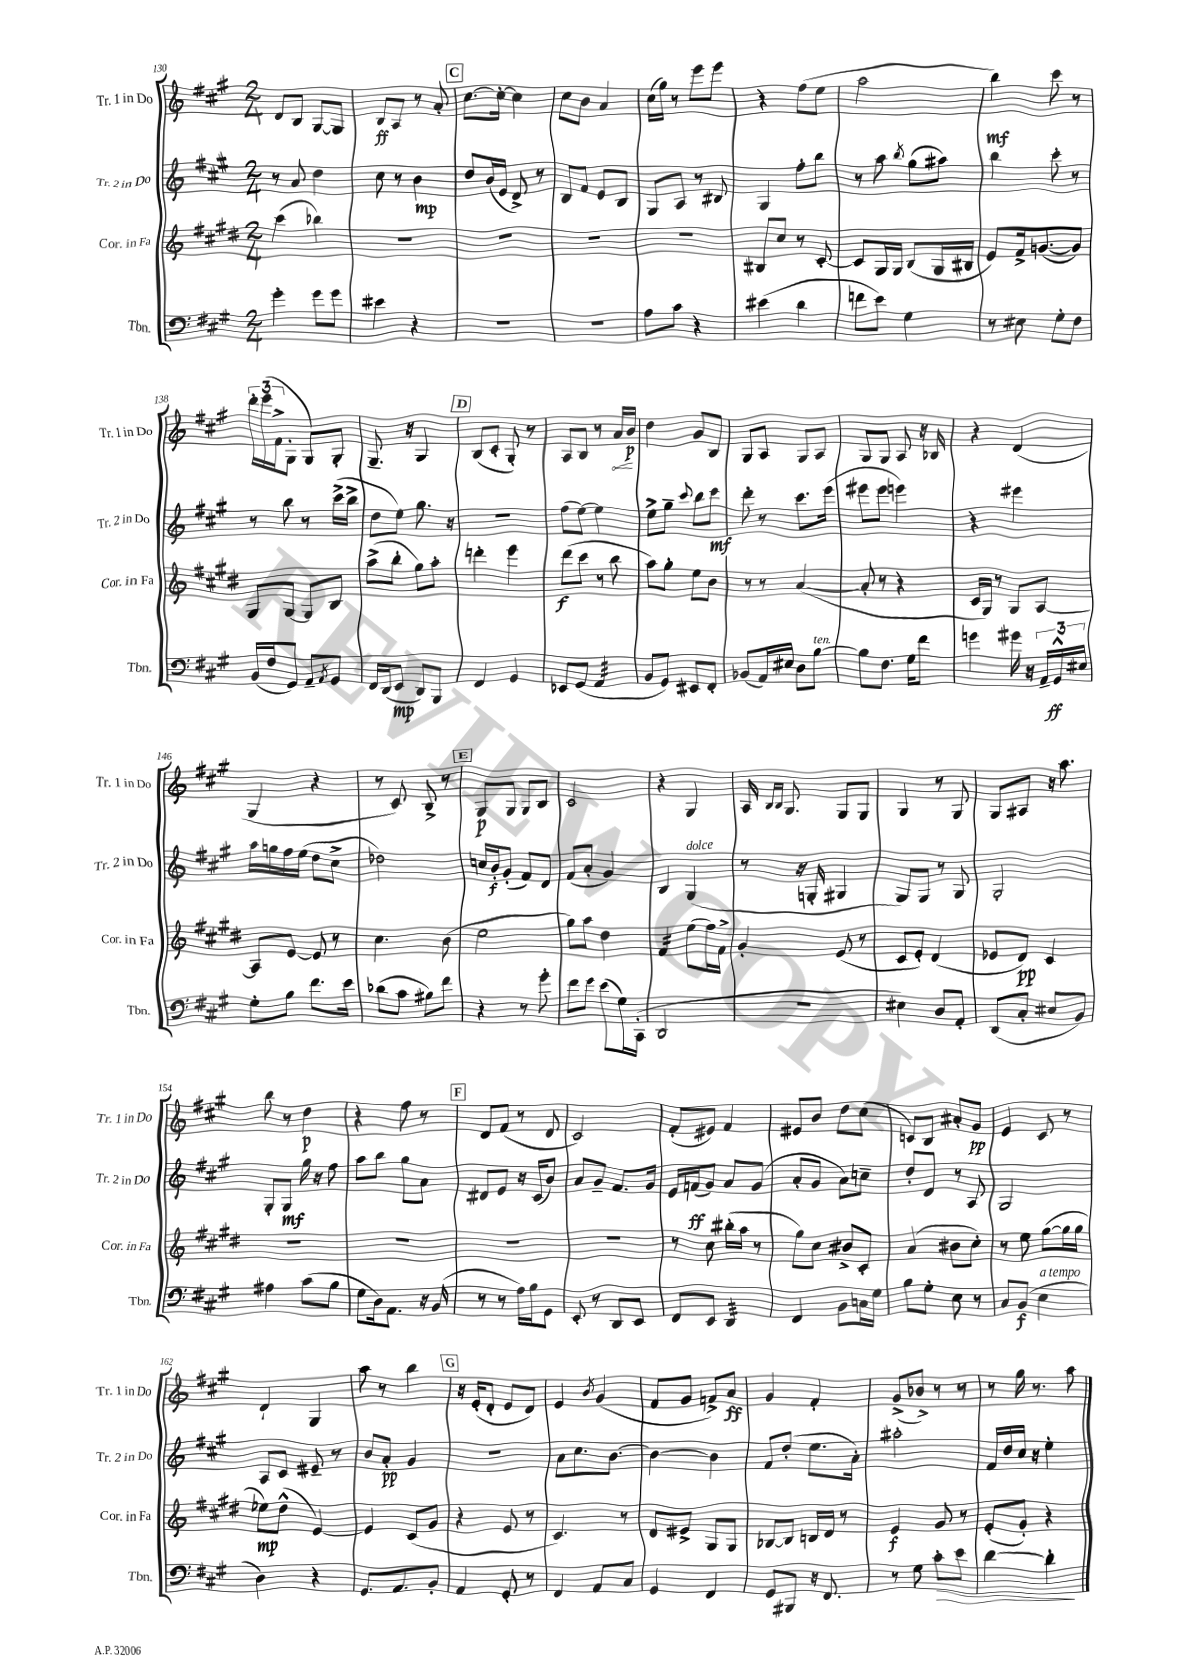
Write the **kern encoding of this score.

**kern	**dynam	**kern	**dynam	**kern	**dynam	**kern	**dynam
*part4	*part4	*part3	*part3	*part2	*part2	*part1	*part1
*staff4	*staff4	*staff3	*staff3	*staff2	*staff2	*staff1	*staff1
*I"Tbn.	*	*I"Cor. in Fa	*	*I"Tr. 2 in Do	*	*I"Tr. 1 in Do	*
*I'Tbn.	*	*I'Cor. in Fa	*	*I'Tr. 2 in Do	*	*I'Tr. 1 in Do	*
*clefF4	*	*clefG2	*	*clefG2	*	*clefG2	*
*k[f#c#g#]	*	*k[f#c#g#d#]	*	*k[f#c#g#]	*	*k[f#c#g#]	*
*M2/4	*	*M2/4	*	*M2/4	*	*M2/4	*
=130	=130	=130	=130	=130	=130	=130	=130
4g#'\	.	(4ccc#\	.	8r	.	8d/L	.
.	.	.	.	8a/	.	8B/J	.
8g#\L	.	4bb-X\)	.	4dd\	.	[8G#/L	.
8g#\J	.	.	.	.	.	8G#/J]	.
=131	=131	=131	=131	=131	=131	=131	=131
4e#X\	.	2r	.	8cc#\	.	8B/L	ff
.	.	.	.	8r	.	8A/J	.
4r	.	.	.	4b\	mp	8r	.
.	.	.	.	.	.	8a'/	.
!!LO:REH:place=s1:t=C
=132	=132	=132	=132	=132	=132	=132	=132
2r	.	2r	.	8dd/L	.	[8.cc#\L	.
.	.	.	.	(16b/L	.	.	.
.	.	.	.	16e/JJ	.	16cc#'\Jk_	.
.	.	.	.	8d^/)	.	4cc#\]	.
.	.	.	.	8r	.	.	.
=133	=133	=133	=133	=133	=133	=133	=133
2r	.	2r	.	8B/L	.	8cc#\L	.
.	.	.	.	8f#/J	.	8b\J	.
.	.	.	.	8e/L	.	4a/	.
.	.	.	.	8B/J	.	.	.
=134	=134	=134	=134	=134	=134	=134	=134
8A\L	.	2r	.	8G#/L	.	(16cc#\LL	.
.	.	.	.	.	.	16gg#\JJ)	.
8c#\J	.	.	.	8A/J	.	8r	.
4r	.	.	.	8r	.	8eee\L	.
.	.	.	.	8B#X/	.	8eee\J	.
=135	=135	=135	=135	=135	=135	=135	=135
(4e#X\	.	8B#X/L	.	4G#/	.	4r	.
.	.	8cc#/J	.	.	.	.	.
4d\	.	8r	.	8ff#'\L	.	(8ff#\L	.
.	.	[8c#'/	.	8bb\J	.	8ee\J	.
=136	=136	=136	=136	=136	=136	=136	=136
8fn\L	.	8c#/L]	.	8r	.	2aa\	.
8e\J)	.	16G#/L	.	8aa\	.	.	.
.	.	16G#/JJ	.	.	.	.	.
.	.	.	.	8qbb/	.	.	.
4G#\	.	(8B/L	.	(8gg#\L	.	.	.
.	.	16G#/L	.	8aa#X\J)	.	.	.
.	.	16B#X/JJ	.	.	.	.	.
=137	=137	=137	=137	=137	=137	=137	=137
8r	.	8e/L)	.	4bb\	.	4bb\)	mf
8E#X\	.	16f#^/k	.	.	.	.	.
.	.	([8.gn/	.	.	.	.	.
8G#'\L	.	.	.	8ccc#'\	.	8ccc#\	.
8F#\J	.	8g/J])	.	8r	.	8r	.
!!LO:LB:g=z
=138	=138	=138	=138	=138	=138	=138	=138
(16BB/LL	.	8G#/L	.	8r	.	24ddd'\LL	.
.	.	.	.	.	.	(24eee\	.
16F#/J	.	.	.	.	.	.	.
.	.	.	.	.	.	24f#^\J	.
8GG#/J)	.	[8G#/J	.	8bb\	.	8G#'\J	.
8AA~/L	.	8G#/L]	.	8r	.	8G#/L)	.
8qAA/	.	.	.	.	.	.	.
8GG#/J	.	8B/J	.	(16ccc#^\LL	.	8G#'/J	.
.	.	.	.	16bb^\JJ	.	.	.
=139	=139	=139	=139	=139	=139	=139	=139
16FF#/LL	.	(8aa^\L	.	8dd\L	.	8.G#~/	.
(16DD/J	.	.	.	.	.	.	.
8EE/J	mp	8bb'\J	.	8ee\J)	.	.	.
.	.	.	.	.	.	16r	.
8DD/L)	.	8gg#\L)	.	8.gg#\	.	4G#/	.
8BBB/J	.	8aa'\J	.	.	.	.	.
.	.	.	.	16r	.	.	.
!!LO:REH:place=s1:t=D
=140	=140	=140	=140	=140	=140	=140	=140
4FF#/	.	4dddn'\	.	2r	.	(8B/L	.
.	.	.	.	.	.	8c#'/J	.
4GG#/	.	4eee\	.	.	.	8G#'/)	.
.	.	.	.	.	.	8r	.
=141	=141	=141	=141	=141	=141	=141	=141
8EE-X/L	.	(8ddd#\L	f	(8ff#\L	.	8A/L	.
(8GG#/J	.	8ccc#\J	.	[8ee\J)	.	8B/J	.
*tremolo	*	*	*	*	*	*	*
32AA/LLL	.	8r	.	4ee\]	.	8r	.
32AA/	.	.	.	.	.	.	.
32AA/	.	.	.	.	.	.	.
32AA/	.	.	.	.	.	.	.
!	!	!	!	!	!	!	!LO:HP:b
32AA/	.	8bb\	.	.	.	16a/LL	<
32AA/	.	.	.	.	.	.	.
32AA/	.	.	.	.	.	16b/JJ	p
32AA/JJJ	.	.	.	.	.	.	.
*Xtremolo	*	*	*	*	*	*	*
.	.	.	.	.	.	.	[
=142	=142	=142	=142	=142	=142	=142	=142
8BB/L	.	8aa\L)	.	8ee^\L	.	4dd\	.
8GG#/J)	.	8gg#'\J	.	8gg#~\J	.	.	.
.	.	.	.	8qqccc#/	.	.	.
8EE#X/L	.	8ee\L	.	8bb\L	.	8g#/L	.
8FF#'/J	.	8b\J	.	8ccc#\J	mf	8B/J	.
=143	=143	=143	=143	=143	=143	=143	=143
(8BB-X/L	.	8r	.	8ddd'\	.	8G#/L	.
16AA/L)	.	8r	.	8r	.	8A/J	.
16E#X/JJ	.	.	.	.	.	.	.
8D\L	.	([4a/	.	8.ccc#\L	.	8G#/L	.
!LO:TX:a:i:t=ten.	!	!	!	!	!	!	!
[8B\J	.	.	.	.	.	8A/J	.
.	.	.	.	(16eee\Jk	.	.	.
=144	=144	=144	=144	=144	=144	=144	=144
8B\L]	.	8a'/]	.	8eee#X\L	.	8G#/L	.
8.F#\J	.	8r	.	8eee#\J	.	8G#/J	.
.	.	4r	.	4eeen\)	.	8A/	.
16G#\KL	.	.	.	.	.	.	.
8f#\J	.	.	.	.	.	16r	.
.	.	.	.	.	.	16B-X/	.
=145	=145	=145	=145	=145	=145	=145	=145
4gn\	.	16c#/LL	.	4r	.	4r	.
.	.	16G#/JJ)	.	.	.	.	.
.	.	8r	.	.	.	.	.
16g#X\	.	8G#/L	.	4eee#X\	.	(4d/	.
16r	.	.	.	.	.	.	.
24AA~/LL	.	[8A/J	.	.	.	.	.
24GG#^^/	ff	.	.	.	.	.	.
24E#X/JJ	.	.	.	.	.	.	.
!!LO:LB:g=z
=146	=146	=146	=146	=146	=146	=146	=146
8G#'\L	.	8A/L]	.	16aa\LL	.	4G#/	.
.	.	.	.	16ggn\	.	.	.
8B\J	.	[8e/J	.	16ff#\	.	.	.
.	.	.	.	(16ee\JJ	.	.	.
8.f#\L	.	8e/]	.	8dd\L	.	4r	.
.	.	8r	.	8cc#^\J	.	.	.
16e\Jk	.	.	.	.	.	.	.
=147	=147	=147	=147	=147	=147	=147	=147
(8d-X\L	.	4.cc#\	.	2dd-X\)	.	8r	.
8c#\J	.	.	.	.	.	8c#/)	.
8B#X\L)	.	.	.	.	.	8B^/	.
8f#\J	.	(8b\	.	.	.	8r	.
!!LO:REH:place=s1:t=E
=148	=148	=148	=148	=148	=148	=148	=148
4r	.	2ee\	.	16ccn/LL	.	8G#/L	p
.	.	.	.	16b'/J	f	.	.
.	.	.	.	(8g#'/J	.	8G#/J	.
8r	.	.	.	8f#/L)	.	8G#/L	.
8g#'\	.	.	.	8d/J	.	8B/J	.
=149	=149	=149	=149	=149	=149	=149	=149
8f#\L	.	8gg#\L)	.	(8f#/L	.	2c#/	.
8g#\J	.	8aa\J	.	8a'/J	.	.	.
(8e\L	.	4dd#\	.	4g#/)	.	.	.
16G#\L)	.	.	.	.	.	.	.
(16CC#'\JJ	.	.	.	.	.	.	.
=150	=150	=150	=150	=150	=150	=150	=150
*	*	*tremolo	*	*	*	*	*
2DD/	.	16f#/LL	.	4B/	.	4r	.
.	.	16f#/	.	.	.	.	.
.	.	16f#/	.	.	.	.	.
.	.	16f#/JJ	.	.	.	.	.
*	*	*Xtremolo	*	*	*	*	*
!	!	!	!	!LO:TX:a:i:t=dolce	!	!	!
.	.	(8ee\L	.	(4G#/	.	4G#/	.
.	.	16ff#\L)	.	.	.	.	.
.	.	16f#^\JJ	.	.	.	.	.
=151	=151	=151	=151	=151	=151	=151	=151
2r	.	4g#'/	.	8r	.	16A/	.
.	.	.	.	.	.	16qqB/LL	.
.	.	.	.	.	.	16qqB/JJ	.
.	.	.	.	.	.	8.G#/	.
.	.	.	.	16r	.	.	.
.	.	.	.	16Gn'/	.	.	.
.	.	(8e/	.	4G#X/	.	8G#/L	.
.	.	8r	.	.	.	8G#/J	.
=152	=152	=152	=152	=152	=152	=152	=152
4E#X\)	.	8c#/L	.	8G#/L)	.	4G#/	.
.	.	8e'/J)	.	8G#/J	.	.	.
8D/L	.	(4d#/	.	8r	.	8r	.
8AA'/J	.	.	.	8G#/	.	8G#/	.
=153	=153	=153	=153	=153	=153	=153	=153
(8DD/L	.	8e-X/L	.	2G#'/	.	8G#/L	.
8C#'/J	.	8d#/J)	pp	.	.	8A#X/J	.
8E#X/L	.	4c#/	.	.	.	16r	.
.	.	.	.	.	.	8.aa\	.
8BB/J)	.	.	.	.	.	.	.
!!LO:LB:g=z
=154	=154	=154	=154	=154	=154	=154	=154
4A#X\	.	2r	.	8G#'/L	.	8bb\	.
.	.	.	.	8G#/J	mf	8r	.
(8c#\L	.	.	.	16gg#\	.	4dd\	p
.	.	.	.	16r	.	.	.
8B\J	.	.	.	8ff#\	.	.	.
=155	=155	=155	=155	=155	=155	=155	=155
8G#\L	.	2r	.	8aa\L	.	4r	.
16D\k)	.	.	.	8bb\J	.	.	.
8.AA\J	.	.	.	.	.	.	.
.	.	.	.	8gg#\L	.	8ff#\	.
16r	.	.	.	8a\J	.	8r	.
(16BB/	.	.	.	.	.	.	.
!!LO:REH:place=s1:t=F
=156	=156	=156	=156	=156	=156	=156	=156
8r	.	2r	.	8d#X/L	.	8d/L	.
8r	.	.	.	8e/J	.	(8f#/J	.
16A\LL)	.	.	.	16r	.	8r	.
16B\J	.	.	.	(16c#/KL	.	.	.
8GG#\J	.	.	.	8b/J)	.	8d/	.
=157	=157	=157	=157	=157	=157	=157	=157
8EE'/	.	2r	.	8a/L	.	2c#/)	.
8r	.	.	.	8g#~/J	.	.	.
8DD/L	.	.	.	8.f#/L	.	.	.
8EE/J	.	.	.	.	.	.	.
.	.	.	.	16g#/Jk	.	.	.
=158	=158	=158	=158	=158	=158	=158	=158
8FF#/L	.	8r	.	16e/LL	.	(8f#'/L	.
.	.	.	.	(16fn/J	ff	.	.
8EE/J	.	8cc#\	.	8g#/J)	.	8e#X/J)	.
*tremolo	*	*	*	*	*	*	*
32DD/LLL	.	(16bb#X'\LL	.	8a/L	.	4f#/	.
32DD/	.	.	.	.	.	.	.
32DD/	.	16aa\JJ	.	.	.	.	.
32DD/	.	.	.	.	.	.	.
32DD/	.	8r	.	(8g#/J	.	.	.
32DD/	.	.	.	.	.	.	.
32DD/	.	.	.	.	.	.	.
32DD/JJJ	.	.	.	.	.	.	.
*Xtremolo	*	*	*	*	*	*	*
=159	=159	=159	=159	=159	=159	=159	=159
4FF#/	.	8gg#\L)	.	8a'/L	.	8e#X/L	.
.	.	8cc#\J	.	8g#/J	.	8b/J	.
8BB\L	.	8b#X^/L	.	8a\L)	.	8dd\L	.
16Cn\L	.	8c#'/J	.	8ccn~\J	.	(8cc#\J	.
16G#\JJ	.	.	.	.	.	.	.
=160	=160	=160	=160	=160	=160	=160	=160
8B\L	.	(4a/	.	8dd'/L	.	8cn/L)	.
8G#'\J	.	.	.	8d/J	.	8B/J	.
8E\	.	8b#X\L	.	8r	.	8a#X'/L	.
8r	.	8cc#'\J)	.	8A/	.	8g#/J	pp
=161	=161	=161	=161	=161	=161	=161	=161
8C#/L	.	8r	.	2G#/	.	4e/	.
(8BB/J	f	8ee\	.	.	.	.	.
!LO:TX:a:i:t=a tempo	!	!	!	!	!	!	!
4E\	.	([8gg#\L	.	.	.	8c#/	.
.	.	16gg#\L]	.	.	.	8r	.
.	.	16gg#\JJ	.	.	.	.	.
!!LO:LB:g=z
=162	=162	=162	=162	=162	=162	=162	=162
4D\)	.	8ee-X\L)	mp	8A/L	.	4d`/	.
.	.	(8dd#^^\J	.	8c#/J	.	.	.
4r	.	[4e/)	.	8e#X~/	.	4G#/	.
.	.	.	.	8r	.	.	.
=163	=163	=163	=163	=163	=163	=163	=163
8.GG#/L	.	4e/]	.	8b/L	.	8aa\	.
.	.	.	.	8a'/J	pp	8r	.
8.AA/	.	.	.	.	.	.	.
.	.	(8c#/L	.	4g#/	.	4bb\	.
8BB'/J	.	8g#/J	.	.	.	.	.
!!LO:REH:place=s1:t=G
=164	=164	=164	=164	=164	=164	=164	=164
4AA/	.	4r	.	2r	.	16r	.
.	.	.	.	.	.	(16e'/KL	.
.	.	.	.	.	.	8d'/J	.
8GG#'/	.	8e/	.	.	.	8e/L	.
8r	.	8r	.	.	.	8d/J)	.
=165	=165	=165	=165	=165	=165	=165	=165
4FF#/	.	4.c#/)	.	8a\L	.	4e/	.
.	.	.	.	8.cc#\	.	.	.
.	.	.	.	.	.	8qb/	.
8AA/L	.	.	.	.	.	(4g#/	.
.	.	.	.	[8.b\J	.	.	.
8C#/J	.	8r	.	.	.	.	.
=166	=166	=166	=166	=166	=166	=166	=166
4GG#/	.	8d#/L	.	4b\_	.	8f#/L	.
.	.	8e#X^/J	.	.	.	8g#/J	.
4FF#/	.	8G#/L	.	4b\]	.	8fn^/L)	.
.	.	8G#/J	.	.	.	8a/J	ff
=167	=167	=167	=167	=167	=167	=167	=167
8GG#/L	.	[8B-X/L	.	8f#/L	.	4g#/	.
8BBB#X/J	.	8B-/J]	.	(8dd'/J	.	.	.
16r	.	16Bn/LL	.	8.ee\L	.	4f#'/	.
8.FF#/	.	16d#/JJ	.	.	.	.	.
.	.	8r	.	.	.	.	.
.	.	.	.	16a'\Jk)	.	.	.
=168	=168	=168	=168	=168	=168	=168	=168
8r	.	4e/	f	2aa#X'\	.	(8g#^/L	.
8G#\	.	.	.	.	.	8b-X^/J)	.
!	!LO:HP:b	!	!	!	!	!	!
8c#'\L	>	8g#/	.	.	.	8r	.
8e\J	.	8r	.	.	.	8r	.
=169	=169	=169	=169	=169	=169	=169	=169
[4d\	.	(8e'/L	.	16f#/LL	.	8r	.
.	.	.	.	16dd/	.	.	.
.	.	8g#'/J)	.	16cc#/JJ	.	16gg#\	.
.	.	.	.	16r	.	8.r	.
4d'\]	.	4r	.	4ee'\	.	.	.
.	.	.	.	.	.	8aa\	.
.	]	.	.	.	.	.	.
==	==	==	==	==	==	==	==
*-	*-	*-	*-	*-	*-	*-	*-
